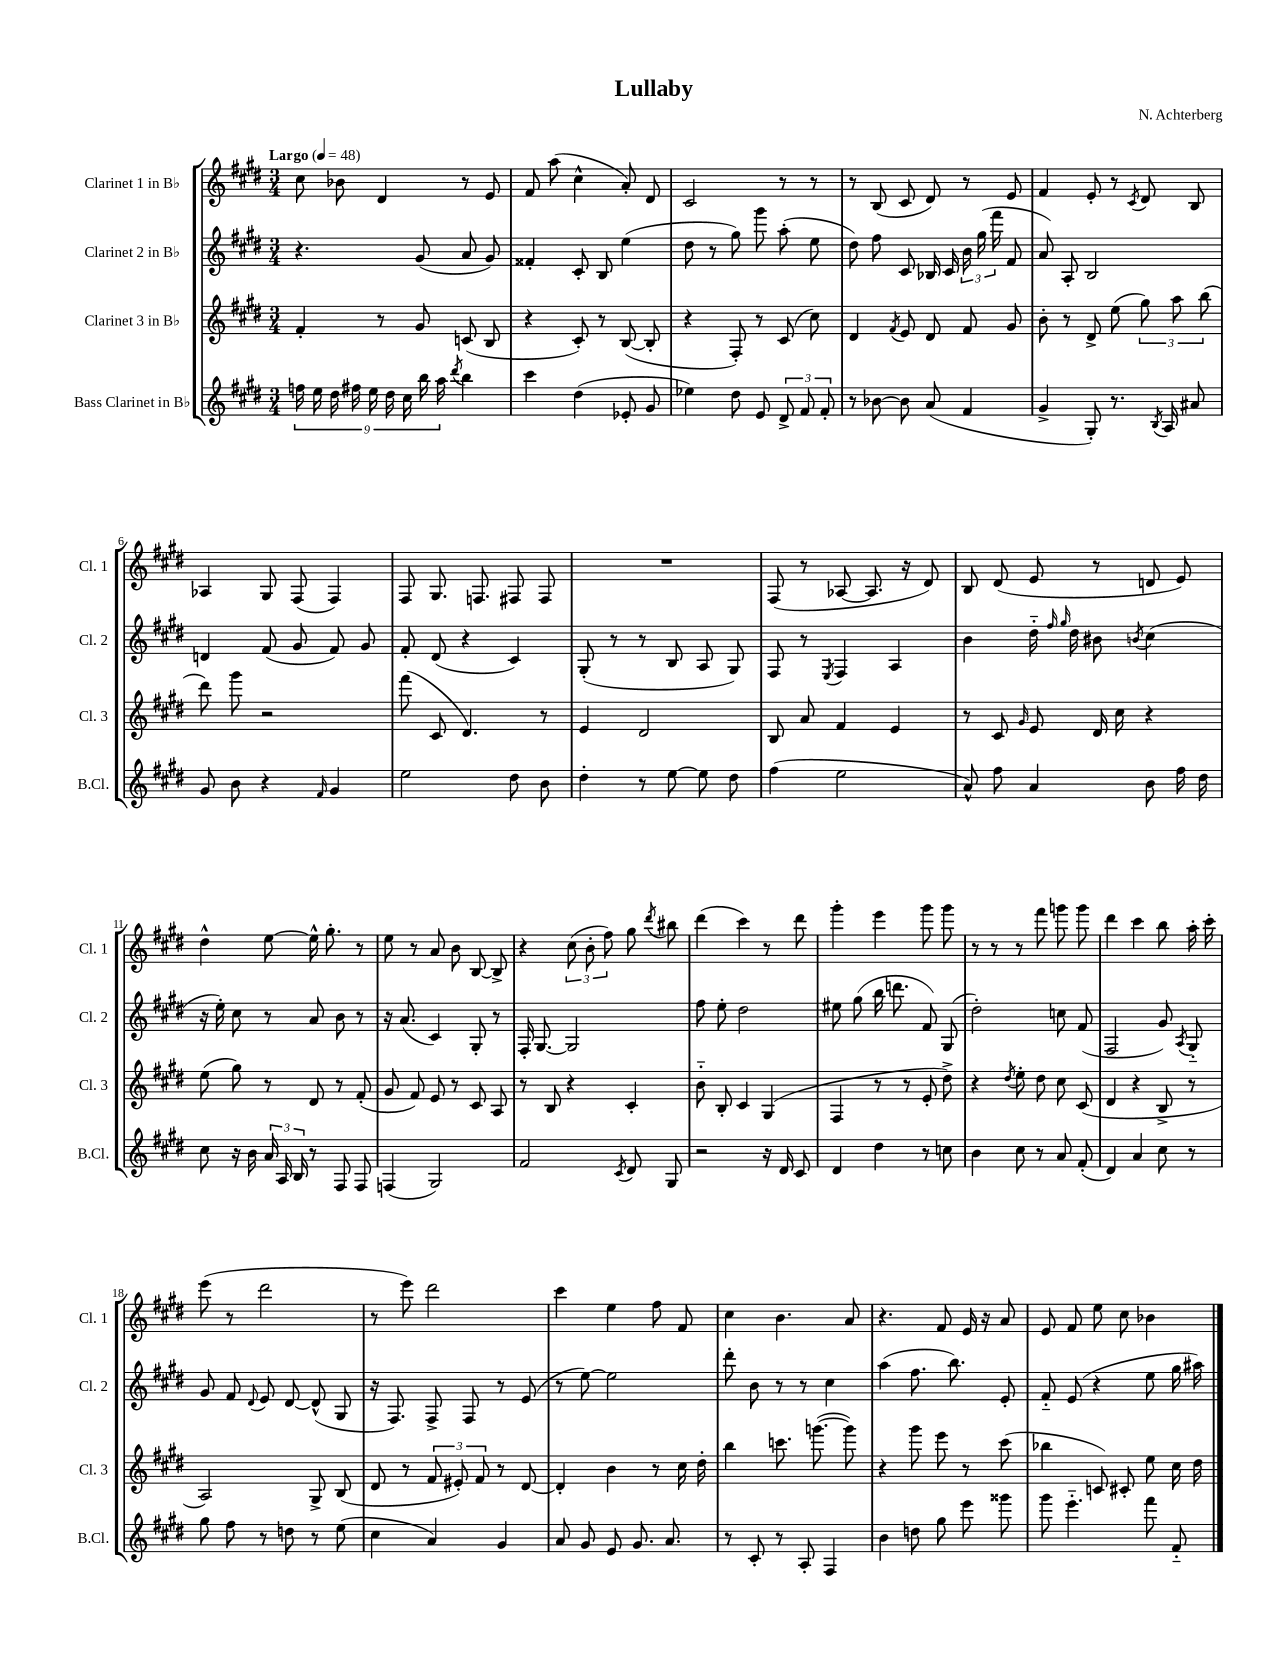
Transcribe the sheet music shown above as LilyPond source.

\header { title = "Lullaby" composer = "N. Achterberg" }
<<
\new StaffGroup <<
\new Staff = "s0" \with { instrumentName = "Clarinet 1 in Bb" shortInstrumentName = "Cl. 1" } {
    \clef treble \key e \major \numericTimeSignature \time 3/4 \tempo "Largo" 4 = 48
    \autoBeamOff cis''8 bes'8 dis'4 r8 e'8 |
    fis'8 a''8( cis''4-^ a'8-.) dis'8 |
    cis'2 r8 r8 |
    r8 b8( cis'8 dis'8) r8 e'8 |
    fis'4 e'8-. r8 \acciaccatura { cis'8 } dis'8 b8 |
    aes4 gis8 fis8( fis4) |
    fis8 gis8. f8. fis8 fis8 |
    R2. |
    fis8( r8 aes8~ aes8. r16 dis'8) |
    b8 dis'8( e'8 r8 d'8 e'8) |
    dis''4-^ e''8~ e''16-^ gis''8.-. r8 |
    e''8 r8 a'8 b'8 b8~ b8-> |
    r4 \tuplet 3/2 { cis''8( b'8-. fis''8) } gis''8 \acciaccatura { dis'''8 } bis''8 |
    dis'''4( cis'''4) r8 dis'''8 |
    gis'''4-. e'''4 gis'''8 gis'''8 |
    r8 r8 r8 fis'''8 g'''8 g'''8 |
    dis'''4 cis'''4 b''8 a''16-. cis'''16-. |
    e'''8( r8 dis'''2 |
    r8 e'''8) dis'''2 |
    cis'''4 e''4 fis''8 fis'8 |
    cis''4 b'4. a'8 |
    r4. fis'8 e'16 r16 a'8 |
    e'8 fis'8 e''8 cis''8 bes'4 \bar "|." |
}
\new Staff = "s1" \with { instrumentName = "Clarinet 2 in Bb" shortInstrumentName = "Cl. 2" } {
    \clef treble \key e \major \numericTimeSignature \time 3/4
    \autoBeamOff r4. gis'8( a'8 gis'8) |
    fisis'4-. cis'8-. b8 e''4( |
    dis''8 r8 gis''8) gis'''8 a''8-.( e''8 |
    dis''8) fis''8 cis'8 bes16 cis'16 \tuplet 3/2 { b'16 gis''16( fis'''16 } fis'8 |
    a'8) a8-. b2 |
    d'4 fis'8( gis'8 fis'8) gis'8 |
    fis'8-. dis'8( r4 cis'4) |
    gis8-.( r8 r8 b8 a8 gis8) |
    fis8 r8 \acciaccatura { e8 } fis4 a4 |
    b'4 dis''16-_ \grace { fis''16 gis''16 } dis''16 bis'8 \acciaccatura { b'8 } cis''4( |
    r16 e''16-.) cis''8 r8 a'8 b'8 r8 |
    r16 a'8.( cis'4) gis8-. r8 |
    fis16-. gis8.~ gis2 |
    fis''8 e''8-. dis''2 |
    eis''8 gis''8( b''16 d'''8. fis'8) gis8( |
    dis''2-.) c''8 fis'8( |
    fis2 gis'8) \acciaccatura { a8 } gis8-_ |
    gis'8 fis'8 \appoggiatura { dis'8 } e'8 dis'8~ dis'8-^( gis8 |
    r16 fis8.) fis8-> fis8 r8 e'8( |
    r8 e''8~) e''2 |
    dis'''8-. b'8 r8 r8 cis''4 |
    a''4( fis''8. b''8.) e'8-. |
    fis'8-_ e'8( r4 e''8 gis''16 ais''16) \bar "|." |
}
\new Staff = "s2" \with { instrumentName = "Clarinet 3 in Bb" shortInstrumentName = "Cl. 3" } {
    \clef treble \key e \major \numericTimeSignature \time 3/4
    \autoBeamOff fis'4-. r8 gis'8 c'8( b8 |
    r4 cis'8-.) r8 b8~( b8-. |
    r4 fis8-.) r8 cis'8( cis''8) |
    dis'4 \acciaccatura { fis'8 } e'8 dis'8 fis'8 gis'8 |
    b'8-. r8 dis'8-> e''8( \tuplet 3/2 { gis''8) a''8 b''8( } |
    dis'''8) gis'''8 r2 |
    fis'''8( cis'8 dis'4.) r8 |
    e'4 dis'2 |
    b8 a'8 fis'4 e'4 |
    r8 cis'8 \grace { gis'16 } e'8 dis'16 cis''16 r4 |
    e''8( gis''8) r8 dis'8 r8 fis'8-.( |
    gis'8 fis'8) e'8 r8 cis'8 a8 |
    r8 b8 r4 cis'4-. |
    b'8-_ b8-. cis'4 gis4( |
    fis4 r8 r8 e'8-. dis''8->) |
    r4 \acciaccatura { dis''8 } e''8-. dis''8 cis''8 cis'8( |
    dis'4 r4 b8-> r8 |
    a2) gis8-> b8( |
    dis'8 r8 \tuplet 3/2 { fis'8 eis'8-.) fis'8 } r8 dis'8~ |
    dis'4-. b'4 r8 cis''16 dis''16-. |
    b''4 c'''8. g'''8.~( g'''8) |
    r4 gis'''8 e'''8 r8 cis'''8( |
    bes''4 c'8) cis'8-. e''8 cis''16 dis''16 \bar "|." |
}
\new Staff = "s3" \with { instrumentName = "Bass Clarinet in Bb" shortInstrumentName = "B.Cl." } {
    \clef treble \key e \major \numericTimeSignature \time 3/4
    \autoBeamOff \tuplet 9/8 { f''16 e''16 dis''16 fis''16 e''16 dis''16 cis''16 b''16 a''16 } \acciaccatura { dis'''8 } b''4 |
    cis'''4 dis''4( ees'8-. gis'8 |
    ees''4) dis''8 e'8 \tuplet 3/2 { dis'8-> fis'8 fis'8-. } |
    r8 bes'8~ bes'8 a'8( fis'4 |
    gis'4-> gis8-.) r8. \acciaccatura { b8 } a16 ais'8 |
    gis'8 b'8 r4 \grace { fis'16 } gis'4 |
    e''2 dis''8 b'8 |
    dis''4-. r8 e''8~ e''8 dis''8 |
    fis''4( e''2 |
    a'8-^) fis''8 a'4 b'8 fis''16 dis''16 |
    cis''8 r16 b'16 \tuplet 3/2 { a'16 a16 b16 } r8 fis8 fis8 |
    f4( gis2) |
    fis'2 \acciaccatura { cis'8 } dis'8 gis8 |
    r2 r16 dis'16 cis'8 |
    dis'4 dis''4 r8 c''8 |
    b'4 cis''8 r8 a'8 fis'8-.( |
    dis'4) a'4 cis''8 r8 |
    gis''8 fis''8 r8 d''8 r8 e''8( |
    cis''4 a'4) gis'4 |
    a'8 gis'8 e'8 gis'8. a'8. |
    r8 cis'8-. r8 a8-. fis4 |
    b'4 d''8 gis''8 e'''8 gisis'''8 |
    gis'''8 e'''4.-_ fis'''8 fis'8-_ \bar "|." |
}
>>
>>
